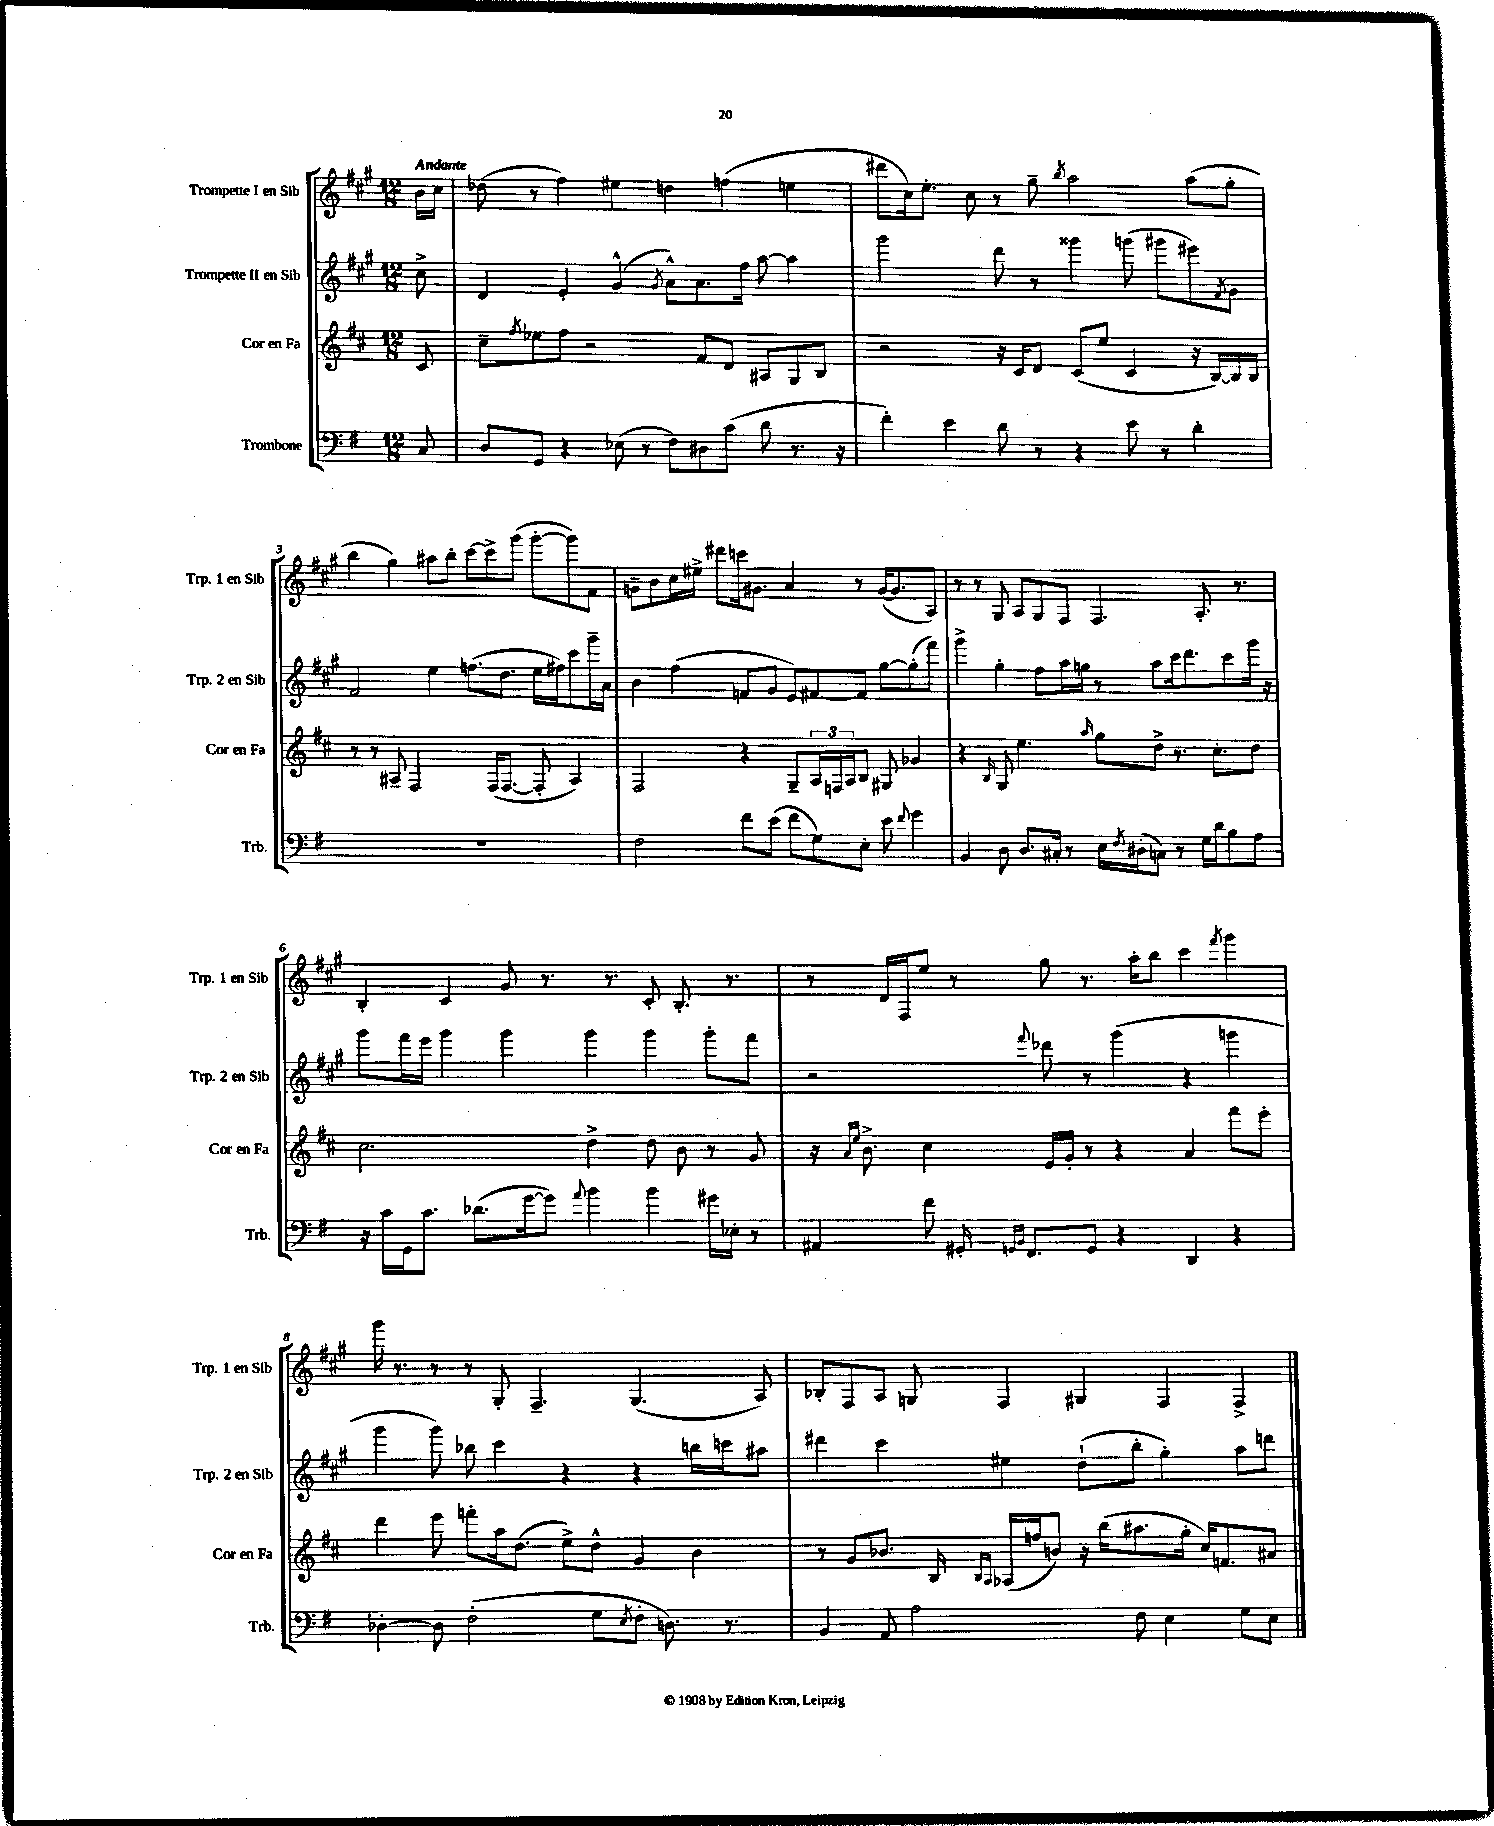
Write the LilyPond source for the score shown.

<<
\new StaffGroup <<
\new Staff = "s0" \with { instrumentName = "Trompette I en Sib" shortInstrumentName = "Trp. 1 en Sib" } {
    \clef treble \key a \major \numericTimeSignature \time 12/8 \partial 8 \tempo "Andante"
    b'16 cis''16 |
    des''8( r8 fis''4) eis''4 d''4 f''4( e''4 |
    dis'''8 cis''16) e''8.-. cis''8 r8 gis''8-- \acciaccatura { b''8 } a''2 a''8( gis''8-. |
    b''4 gis''4) ais''8 b''8-. cis'''8~ cis'''8-> gis'''8( gis'''8~-. gis'''8) fis'8 |
    g'8-- b'8 cis''16 eis''16-> dis'''8 c'''16 gis'8. a'4 r8 gis'16~( gis'8. a8) |
    r8 r8 gis8 a8 gis8 fis8 fis4. a8.-. r8. |
    b4-. cis'4 gis'8 r8. r8. cis'8-. b8.-. r8. |
    r8 d'16 fis16 e''8 r8 gis''8 r8. a''16-. b''8 cis'''4 \acciaccatura { fis'''8 } gis'''4 |
    gis'''16 r8. r8 r8 gis8-. fis4.-- gis4.( a8) |
    bes8-. fis8 a8 g8 fis4 gis4 fis4 fis4-> \bar "|." |
}
\new Staff = "s1" \with { instrumentName = "Trompette II en Sib" shortInstrumentName = "Trp. 2 en Sib" } {
    \clef treble \key a \major \numericTimeSignature \time 12/8 \partial 8
    cis''8-> |
    d'4 e'4-. gis'4-^( \acciaccatura { gis'8 } a'8-^) a'8. fis''16 a''8~ a''4 |
    gis'''2 d'''8 r8 gisis'''4 g'''8( gis'''8 eis'''8) \acciaccatura { fis'8 } gis'8 |
    fis'2 e''4 f''8.( d''8. e''16 fis''16) cis'''8 gis'''16-- a'16 |
    b'4 fis''4( f'8 gis'8 e'8) fis'8~ fis'8 gis''8~ gis''8-.( fis'''8) |
    gis'''4-> gis''4-. fis''8 a''16 g''16 r8 a''8 cis'''16 d'''8. cis'''8 gis'''16 r16 |
    gis'''8 fis'''16 e'''16 gis'''4 gis'''4 gis'''4 gis'''4 gis'''8-. fis'''8 |
    r2 \appoggiatura { fis'''8 } des'''8 r8 gis'''4( r4 g'''4 |
    gis'''4 gis'''8) bes''8 cis'''4 r4 r4 b''16 c'''16 ais''8 |
    dis'''4 cis'''4 eis''4 d''8-!( b''8-. gis''4-.) a''8 d'''8 \bar "|." |
}
\new Staff = "s2" \with { instrumentName = "Cor en Fa" shortInstrumentName = "Cor en Fa" } {
    \clef treble \key d \major \numericTimeSignature \time 12/8 \partial 8
    cis'8 |
    cis''8-- \acciaccatura { fis''8 } ees''8 fis''8 r2 fis'8 d'8 ais8 g8 b8 |
    r2 r16 cis'16 d'8 cis'8( e''8 cis'4 r16 b16~) b16 b16 |
    r8 r8 ais8-- fis2 fis16( fis8.~ fis8-. ais4) |
    fis2 r4 g8-- \tuplet 3/2 { a16 f16 a16 } b8 gis8 ges'4 |
    r4 \grace { b16 } g8 e''4. \grace { a''16 } g''8 d''8-> r8. cis''8.-. d''8 |
    cis''2. d''4-> d''8 b'8 r8 g'8 |
    r16 \grace { a'16 e''16 } b'8.-> cis''4 e'16 g'16-. r8 r4 a'4 fis'''8 e'''8-. |
    d'''4 e'''8 f'''8-. a''16 d''8.( e''8->) d''8-^ g'4 b'4 |
    r8 g'8 bes'8. b16 \grace { b16 a16 } aes16( f''16 b'8) r16 b''16( ais''8. g''16-. cis''16) f'8. ais'8 \bar "|." |
}
\new Staff = "s3" \with { instrumentName = "Trombone" shortInstrumentName = "Trb." } {
    \clef bass \key g \major \numericTimeSignature \time 12/8 \partial 8
    c8 |
    d8 g,8 r4 ees8( r8 fis8) dis8 c'8( d'8 r8. r16 |
    fis'4-.) e'4 d'8 r8 r4 e'8 r8 d'4-. |
    R1. |
    fis2 fis'8 e'8( fis'8 g8) e8-. e'8 \appoggiatura { fis'8 } g'4 |
    b,4 d8 d8. cis16-. r8 e16 \acciaccatura { fis8 } dis16-.( c8) r8 g16 d'16 b8 a8 |
    r16 c'16 g,16 c'8. des'8.( g'16~ g'8) \appoggiatura { a'8 } b'4 b'4 gis'16 ees16-. r8 |
    ais,4 fis'8 gis,16-. \grace { g,16 b,16 } fis,8. g,8 r4 d,4 r4 |
    des4~-. des8 fis2-.( g8 \acciaccatura { e8 } fis8-. d8.) r8. |
    b,4 a,8 a2 fis8 e4 g8 e8 \bar "|." |
}
>>
>>
